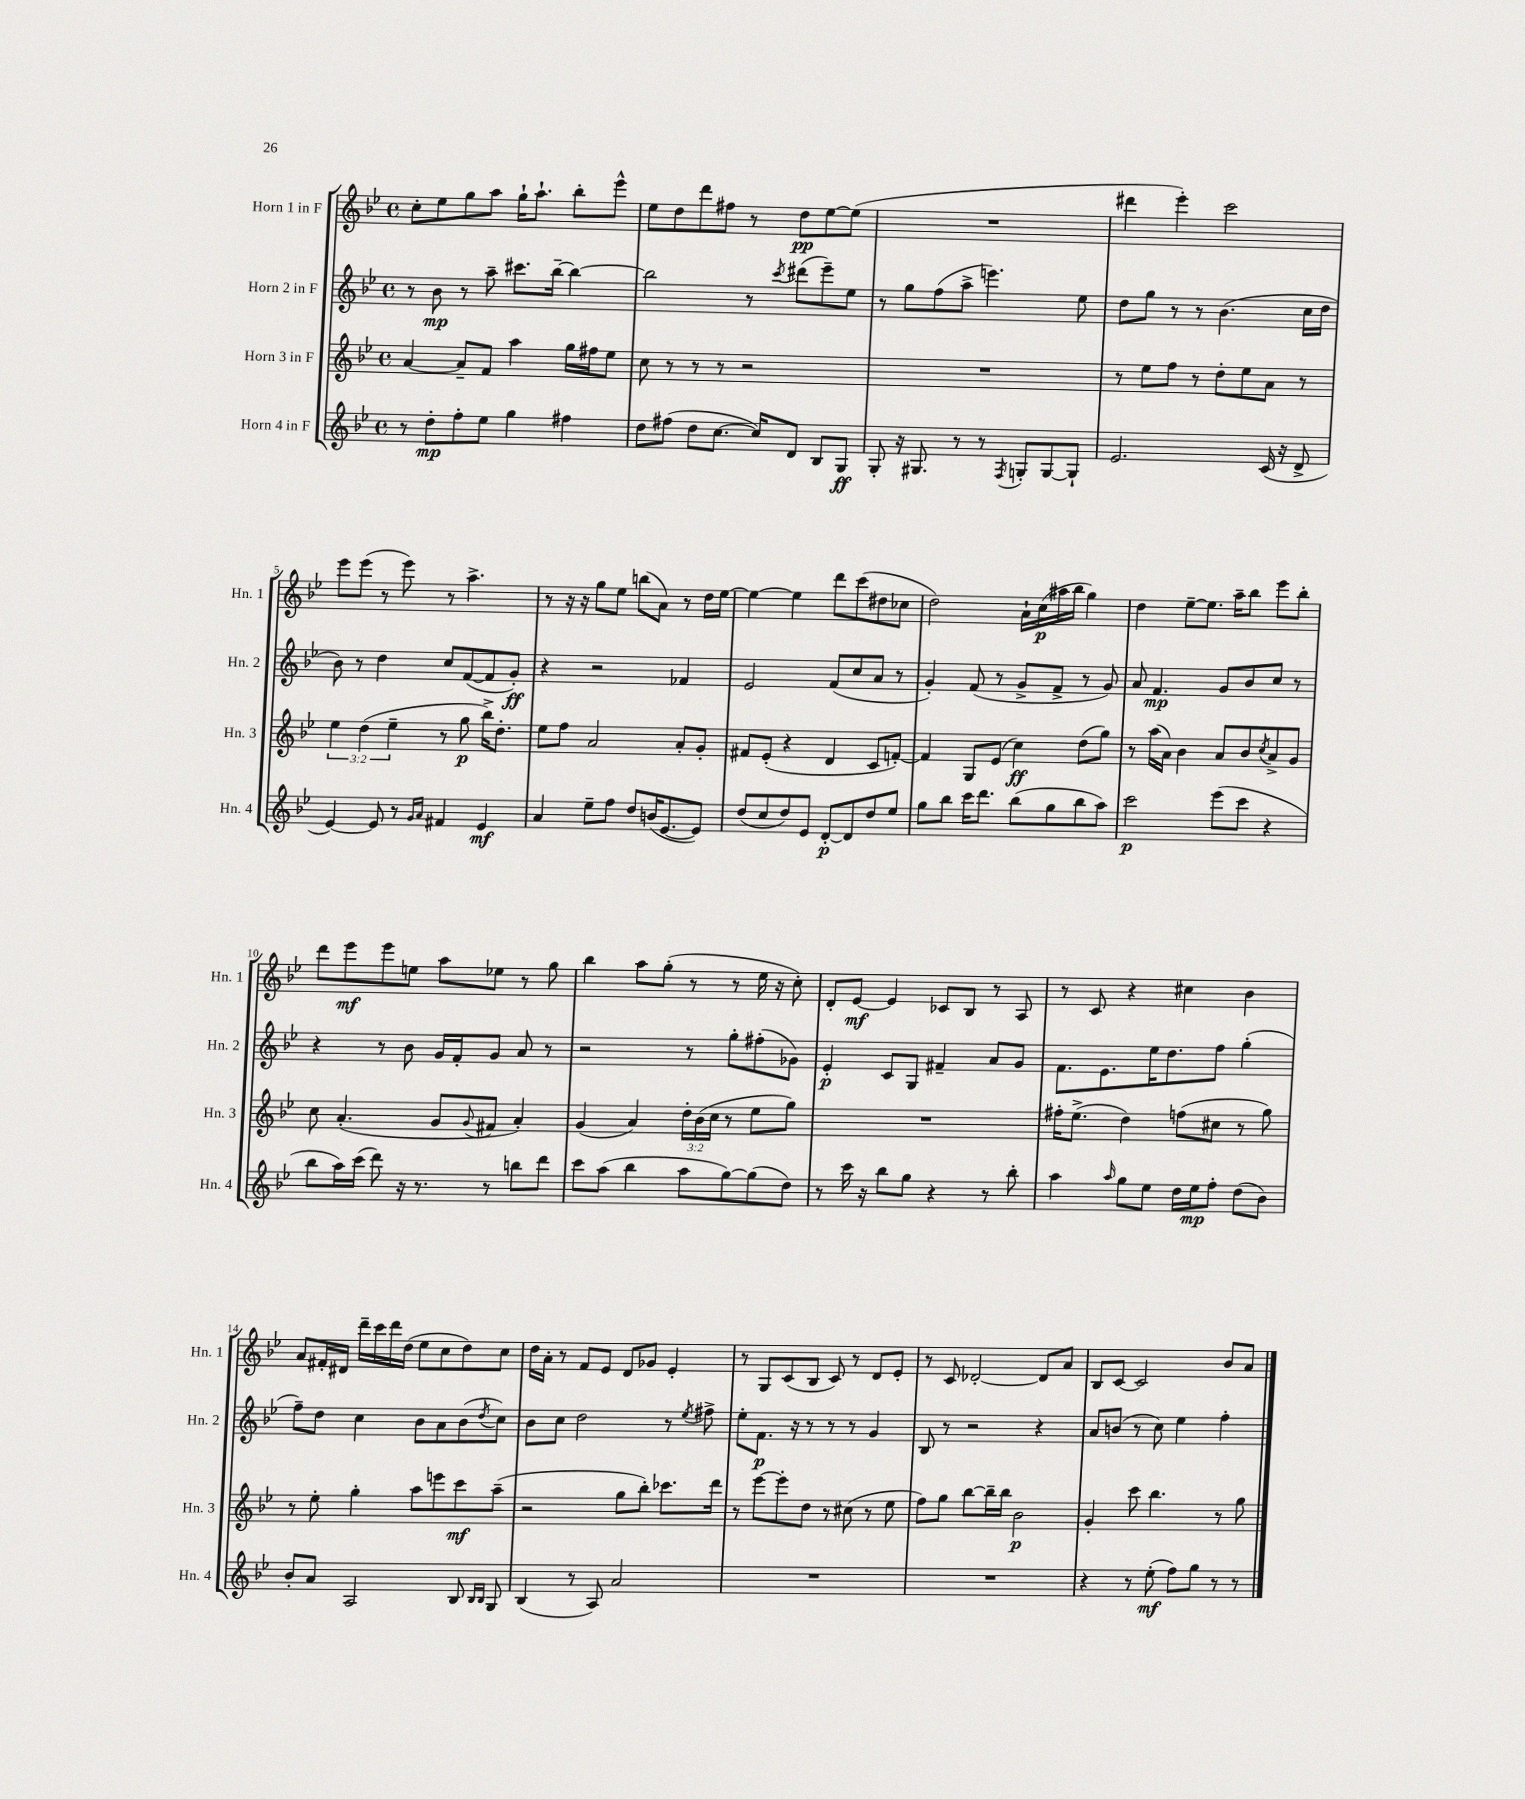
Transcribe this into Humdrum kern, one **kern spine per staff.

**kern	**kern	**kern	**kern
*staff4	*staff3	*staff2	*staff1
*clefG2	*clefG2	*clefG2	*clefG2
*k[b-e-]	*k[b-e-]	*k[b-e-]	*k[b-e-]
*M4/4	*M4/4	*M4/4	*M4/4
*met(c)	*met(c)	*met(c)	*met(c)
8r	[4a/	8r	8cc'\L
8dd'\L	.	8b-\	8ee-\
8ff'\	8a~/]L	8r	8gg\
8ee-\J	8f/J	8aa~\	8aa\J
4gg\	4aa\	8.ccc#\L	16gg`\LK
.	.	.	8.aa`\J
.	.	[16bb-~\Jk	.
4ff#\	16gg\LL	4bb-\_	8bb-'\L
.	16ff#\J	.	.
.	8ee-\J	.	8eee-^^\J
=	=	=	=
8dd\L	8cc\	2bb-\]	8ee-\L
(8ff#\J	8r	.	8dd\
8dd\L	8r	.	8ddd\
[8.cc\J	8r	.	8ff#\J
.	2r	8r	8r
16cc/]LK)	.	.	.
.	.	8qccc/	.
8d/J	.	(8ddd#\L	8dd\L
8B-/L	.	8eee-~\)	[8ee-\
8G/J	.	8ee-\J	(8ee-\]J
=	=	=	=
8G'/	1r	8r	1r
16r	.	8gg\L	.
8.G#/	.	.	.
.	.	(8ff\	.
8r	.	8aa^\J	.
8r	.	4.eee\)	.
8qF/	.	.	.
8G'/L	.	.	.
[8G/	.	.	.
8G`/]J	.	8ee-\	.
=	=	=	=
2.e-/	8r	8dd\L	4ddd#\
.	8ee-\L	8gg\J	.
.	8ff\J	8r	4eee-'\)
.	8r	8r	.
.	8dd'\L	(4.b-\	2ccc\
.	8ee-\	.	.
(16c/	8a\J	.	.
16r	.	.	.
8d^/	8r	16cc\LL	.
.	.	16dd\JJ	.
=	=	=	=
[4e-/)	6ee-\	8b-\)	8eee-\L
.	.	8r	(8eee-\J
.	(6dd\	.	.
8e-/]	.	4dd\	8r
.	6ee-~\	.	.
8r	.	.	8eee-\)
16qqg/LL	.	.	.
16qqa/JJ	.	.	.
4f#/	8r	8cc/L	8r
.	8gg\	([8f/	4.aa^\
4e-/	16bb-^\LK)	8f/]	.
.	8.dd'\J	.	.
.	.	8g'/J)	.
=	=	=	=
4a/	8ee-\L	4r	8r
.	8ff\J	.	16r
.	.	.	16r
8ee-~\L	2a/	2r	8gg\L
8ff\J	.	.	8ee-\J
8dd/L	.	.	(8bb\L
(16b/K	.	.	8a\J)
[8.e-/	.	.	.
.	8a'/L	4f-/	8r
8e-/]J)	8g'/J	.	16dd\LL
.	.	.	[16ee-\JJ
=	=	=	=
(8dd/L	8f#/L	2e-/	4ee-\_
8cc/	(8e-'/J	.	.
8dd/)	4r	.	4ee-\]
8e-/J	.	.	.
[8d'/L	4d/	(8f/L	8ddd\L
8d/]	.	8cc/	(8ccc\
8dd/	8c/L	8a/J	8dd#\
8ee-/J	[8f'/J)	8r	8cc-\J
=	=	=	=
8gg\L	4f/]	4g'/)	2dd\)
8bb-\J	.	.	.
16ccc\LK	8G/L	(8f/	.
8.ddd\J	.	.	.
.	(8e-/J	8r	.
(8bb-\L	4cc\)	8g^/L	16a`\LL
.	.	.	(16cc\
8gg\	.	8f^/J	16aa#\
.	.	.	16bb-\JJ
8bb-\	(8dd\L	8r	4gg\)
8aa\J)	8gg\J)	8g/)	.
=	=	=	=
2ccc\	8r	8a/	4dd\
.	(16aa\LL	4.f/	.
.	16a\JJ)	.	.
.	4b-\	.	[8ee-~\L
.	.	.	8.ee-\]J
(8eee-\L	8a/L	8g/L	.
.	.	.	16aa~\LK
8ccc\J	8b-/	8b-/	8bb-\J
.	8qcc/	.	.
4r	8a^/	8cc/J	8eee-\L
.	8g/J	8r	8bb-'\J
=	=	=	=
8bb-\L	8cc\	4r	8ddd\L
16aa\L)	(4.a'/	.	8eee-\
(16ccc\JJ	.	.	.
8ddd\)	.	8r	8eee-\
16r	.	8b-\	8ee\J
8.r	.	.	.
.	8g/L	16g/LL	8aa\L
.	.	16f'/J	.
.	8qqg/	.	.
8r	8f#/J	8g/J	8ee-\J
8bb\L	4a'/)	8a/	8r
8ddd\J	.	8r	8gg\
=	=	=	=
8ccc\L	(4g/	2r	4bb-\
(8aa\J	.	.	.
4bb-\	4a/)	.	8aa\L
.	.	.	(8gg'\J
8aa\L	24dd'\LL	8r	8r
.	(24b-\	.	.
.	24cc\JJ	.	.
[8gg\)	8r	8gg'\L	8r
(8gg\]	8ee-\L	(8ff#'\	16ee-\
.	.	.	16r
8dd\J)	8gg\J)	8g-\J)	8cc'\)
=	=	=	=
8r	1r	4e-'/	8d'/L
16ccc\	.	.	[8e-/J
16r	.	.	.
8bb-\L	.	8c/L	4e-/]
8gg\J	.	8G/J	.
4r	.	4f#~/	8c-/L
.	.	.	8B-/J
8r	.	8a/L	8r
8bb-'\	.	8g/J	8A/
=	=	=	=
4aa\	16ff#'\LK	8.f\L	8r
.	(8.ee-^\J	.	.
.	.	.	8c/
.	.	8.e-\	.
16qqaa/	.	.	.
8gg\L	4dd\)	.	4r
8ee-\J	.	16ee-\K	.
.	.	8.dd\	.
16dd\LL	(8ff\L	.	4cc#\
16ee-\J	.	.	.
8ff'\J	8cc#\J	8ff\J	.
(8dd\L	8r	(4gg'\	4b-\
8b-\J)	8gg\)	.	.
=	=	=	=
8b-'/L	8r	8ff~\L)	8a/L
8a/J	8ee-'\	8dd\J	16f#'/L
.	.	.	16d#/JJ
2A/	4gg'\	4cc\	16ddd~\LL
.	.	.	16ccc\
.	.	.	16ddd\
.	.	.	(16dd\JJ
.	8aa\L	8b-\L	8ee-\L
.	8eee\	8a\	8cc\
8B-/	8ccc\	(8b-\	8dd\)
16qqB-/LL	.	.	.
16qqB-/JJ	.	8qdd/	.
8G/	(8aa~\J	8cc\J)	8cc\J
=	=	=	=
(4B-/	2r	8b-\L	16dd\LL
.	.	.	16a'\JJ
.	.	8cc\J	8r
8r	.	2dd\	8f/L
8A/)	.	.	8e-/J
2a/	8gg\L	.	8d/L
.	8bb-'\J)	.	8g-/J
.	8.ccc-\L	8r	4e-'/
.	.	8qee-/	.
.	.	8ff#^\	.
.	16ddd\Jk	.	.
=	=	=	=
1r	8r	8ee-'\L	8r
.	[8eee-\L	8.f\J	8G/L
.	8eee-'\]	.	(8c/
.	.	16r	.
.	8dd\J	8r	8B-/J
.	8r	8r	8c/)
.	(8cc#\	8r	8r
.	8r	4g/	8d/L
.	8ee-\	.	8e-'/J
=	=	=	=
1r	8ff\L)	8B-/	8r
.	8gg\J	8r	8c/
.	[8bb-\L	2r	[2d-'/
.	16bb-~\]L	.	.
.	16bb-\JJ	.	.
.	2b-\	.	.
.	.	4r	8d-/]L
.	.	.	8a/J
=	=	=	=
4r	4g'/	8a/L	8B-/L
.	.	(8b/J	[8c/J
8r	8ccc\	8r	2c/]
(8ee-'\	4.bb-\	8cc\)	.
8ff\L)	.	4ee-\	.
8gg\J	.	.	.
8r	8r	4ff'\	8b-/L
8r	8gg\	.	8a/J
==	==	==	==
*-	*-	*-	*-
